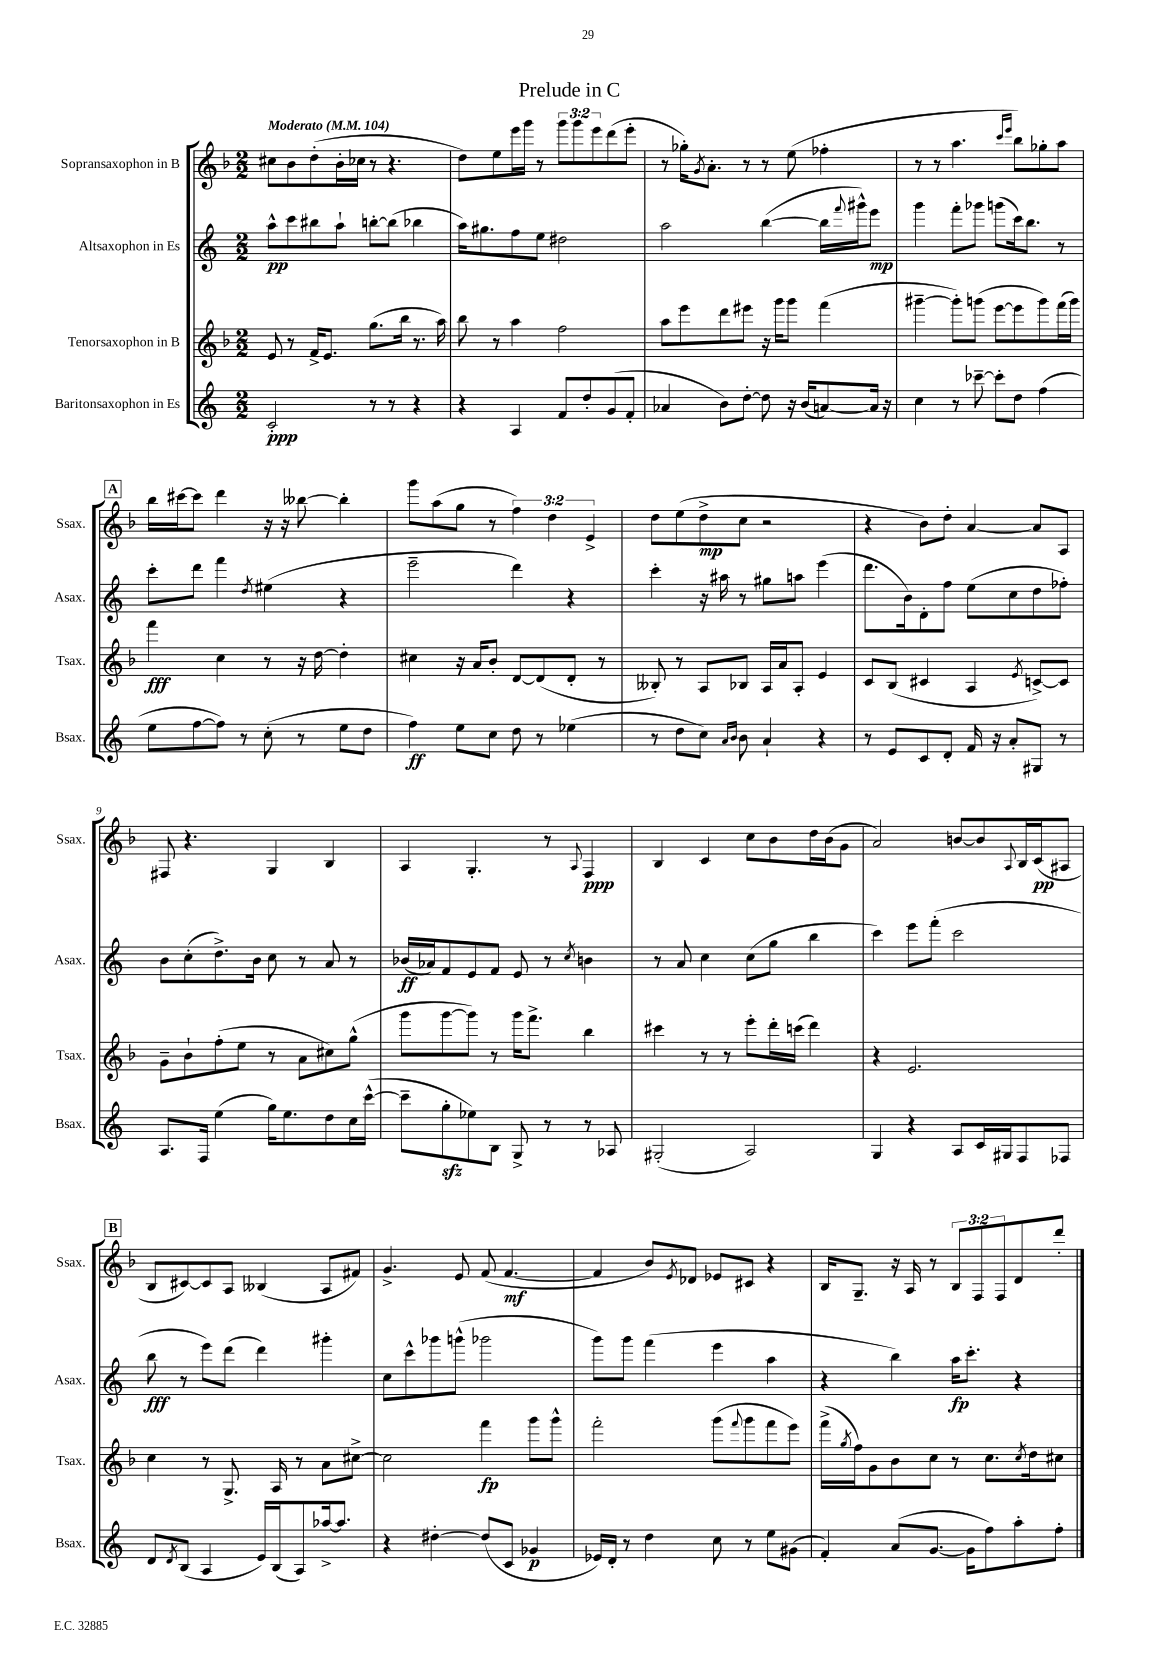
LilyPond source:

\header { title = "Prelude in C" }
<<
\new StaffGroup <<
\new Staff = "s0" \with { instrumentName = "Sopransaxophon in B" shortInstrumentName = "Ssax." } {
    \clef treble \key f \major \numericTimeSignature \time 2/2 \override Staff.TupletNumber.text = #tuplet-number::calc-fraction-text \tempo "Moderato" 4 = 104
    cis''8 bes'8 d''8-.( bes'16-. ces''16 r8 r4. |
    d''8) e''8 e'''16 g'''16 r8 \tuplet 3/2 { g'''8 g'''8 e'''8 } d'''8( e'''8-. |
    r8 ges''16-.) \acciaccatura { g'8 } a'8.-. r8 r8 e''8( fes''4-. |
    r8 r8 a''4. \grace { c'''16 e'''16 } bes''8) ges''8-. a''8 |
    \mark \markup { \box "A" } bes''16 cis'''16~ cis'''8 d'''4 r16 r16 beses''8~ beses''4-. |
    g'''8 a''8( g''8 r8 \tuplet 3/2 { f''4) d''4 e'4-> } |
    d''8 e''8( d''8->\mp c''8 r2 |
    r4 bes'8) d''8-. a'4~ a'8 a8 |
    fis8 r4. g4 bes4 |
    a4 g4.-. r8 \appoggiatura { a8 } f4\ppp |
    bes4 c'4 c''8 bes'8 d''16 bes'16( g'8 |
    a'2) b'8~ b'8 \appoggiatura { a8 } bes16 c'16\pp( ais8 |
    \mark \markup { \box "B" } bes8 cis'8~) cis'8 a8 beses4( a8 fis'8) |
    g'4.-> e'8 f'8( f'4.~\mf |
    f'4 bes'8) \acciaccatura { e'8 } des'8 ees'8 cis'8 r4 |
    bes16 g8.-- r16 a16 r8 \tuplet 3/2 { bes8 f8 f8 } d'8 d'''8-. \bar "|." |
}
\new Staff = "s1" \with { instrumentName = "Altsaxophon in Es" shortInstrumentName = "Asax." } {
    \clef treble \key c \major \numericTimeSignature \time 2/2
    a''8-^\pp c'''8 bis''8 a''8-! b''8~-. b''8( bes''4 |
    a''16) gis''8. f''8 e''8 dis''2 |
    a''2 b''4~( b''16 \appoggiatura { f'''8 } gis'''16-^) e'''8\mp |
    g'''4 f'''8-. ges'''8 g'''8( c'''16) b''8. r8 |
    \mark \markup { \box "A" } c'''8-. d'''8 f'''4 \acciaccatura { d''8 } eis''4( r4 |
    e'''2-- d'''4) r4 |
    c'''4-. r16 ais''16 r8 gis''8 a''8 e'''4( |
    d'''8. b'16) d'8-. f''8 e''8( c''8 d''8 fes''8-.) |
    b'8 c''8-.( d''8.->) b'16 c''8 r8 a'8 r8 |
    bes'16\ff( aes'16) f'8 e'8 f'8 e'8 r8 \acciaccatura { c''8 } b'4 |
    r8 a'8 c''4 c''8( g''8 b''4 |
    c'''4) e'''8 f'''8-.( c'''2 |
    \mark \markup { \box "B" } b''8\fff r8 e'''8) d'''8( d'''4) gis'''4-. |
    c''8 c'''8-^ ges'''8 g'''8-^( ges'''2 |
    g'''8) g'''8 f'''4( e'''4 a''4 |
    r4 b''4) a''16\fp c'''8.-. r4 \bar "|." |
}
\new Staff = "s2" \with { instrumentName = "Tenorsaxophon in B" shortInstrumentName = "Tsax." } {
    \clef treble \key f \major \numericTimeSignature \time 2/2
    e'8 r8 f'16-> e'8. g''8.( bes''16 r8. a''16) |
    bes''8 r8 a''4 f''2 |
    a''8 e'''8 d'''8 eis'''8 r16 g'''16 g'''8 f'''4( |
    gis'''4~-- gis'''8-.) g'''8( e'''8~ e'''8 g'''8) f'''16( g'''16) |
    \mark \markup { \box "A" } f'''4\fff c''4 r8 r16 d''16~ d''4-. |
    cis''4 r16 a'16 bes'8-. d'8~ d'8( d'8-. r8 |
    beses8-.) r8 a8 bes8 a16 a'16 a8-. e'4 |
    c'8 bes8( cis'4 a4 \acciaccatura { e'8 } c'8~->) c'8 |
    g'8-- bes'8-! f''8-.( e''8 r8 a'8 cis''8) g''8-^( |
    g'''8 g'''8~ g'''8) r8 g'''16 f'''8.-> bes''4 |
    cis'''4 r8 r8 e'''8-. d'''16-. c'''16( d'''4) |
    r4 e'2. |
    \mark \markup { \box "B" } c''4 r8 g8.-> a16 r8 a'8 cis''8~-> |
    cis''2 f'''4\fp g'''8 g'''8-^ |
    f'''2-. g'''8( \appoggiatura { f'''8 } g'''8 f'''8 e'''8) |
    f'''16->( \acciaccatura { g''8 } f''16) g'8 bes'8 c''8 r8 c''8. \acciaccatura { c''8 } d''16 cis''8 \bar "|." |
}
\new Staff = "s3" \with { instrumentName = "Baritonsaxophon in Es" shortInstrumentName = "Bsax." } {
    \clef treble \key c \major \numericTimeSignature \time 2/2
    c'2-.\ppp r8 r8 r4 |
    r4 a4 f'8 d''8-. g'8( f'8-. |
    aes'4 b'8) d''8~-. d''8 r16 b'16( a'8~) a'16 r16 |
    c''4 r8 ces'''8~-- ces'''8-. d''8 f''4( |
    \mark \markup { \box "A" } e''8 f''8~ f''8) r8 c''8-.( r8 e''8 d''8 |
    f''4\ff) e''8 c''8 d''8 r8 ees''4( |
    r8 d''8 c''8) \grace { a'16 b'16 } b'8 a'4-! r4 |
    r8 e'8 c'8 d'8-. f'16 r16 a'8-. gis8 r8 |
    a8. f16 e''4( g''16) e''8. d''8 c''16 c'''16~-^( |
    c'''8-- g''8-.\sfz ees''8) b8 g8-> r8 r8 aes8 |
    gis2-.( a2) |
    g4 r4 a8 c'16 gis16 f8 fes8 |
    \mark \markup { \box "B" } d'8 \acciaccatura { d'8 } b8( a4 e'16) b16( a8) aes''16~-> aes''8. |
    r4 dis''4~-. dis''8( c'8 ges'4\p |
    ees'16) d'16-. r8 d''4 c''8 r8 e''8 gis'8( |
    f'4-.) a'8( g'8.~ g'16 f''8) a''8-. f''8-. \bar "|." |
}
>>
>>
